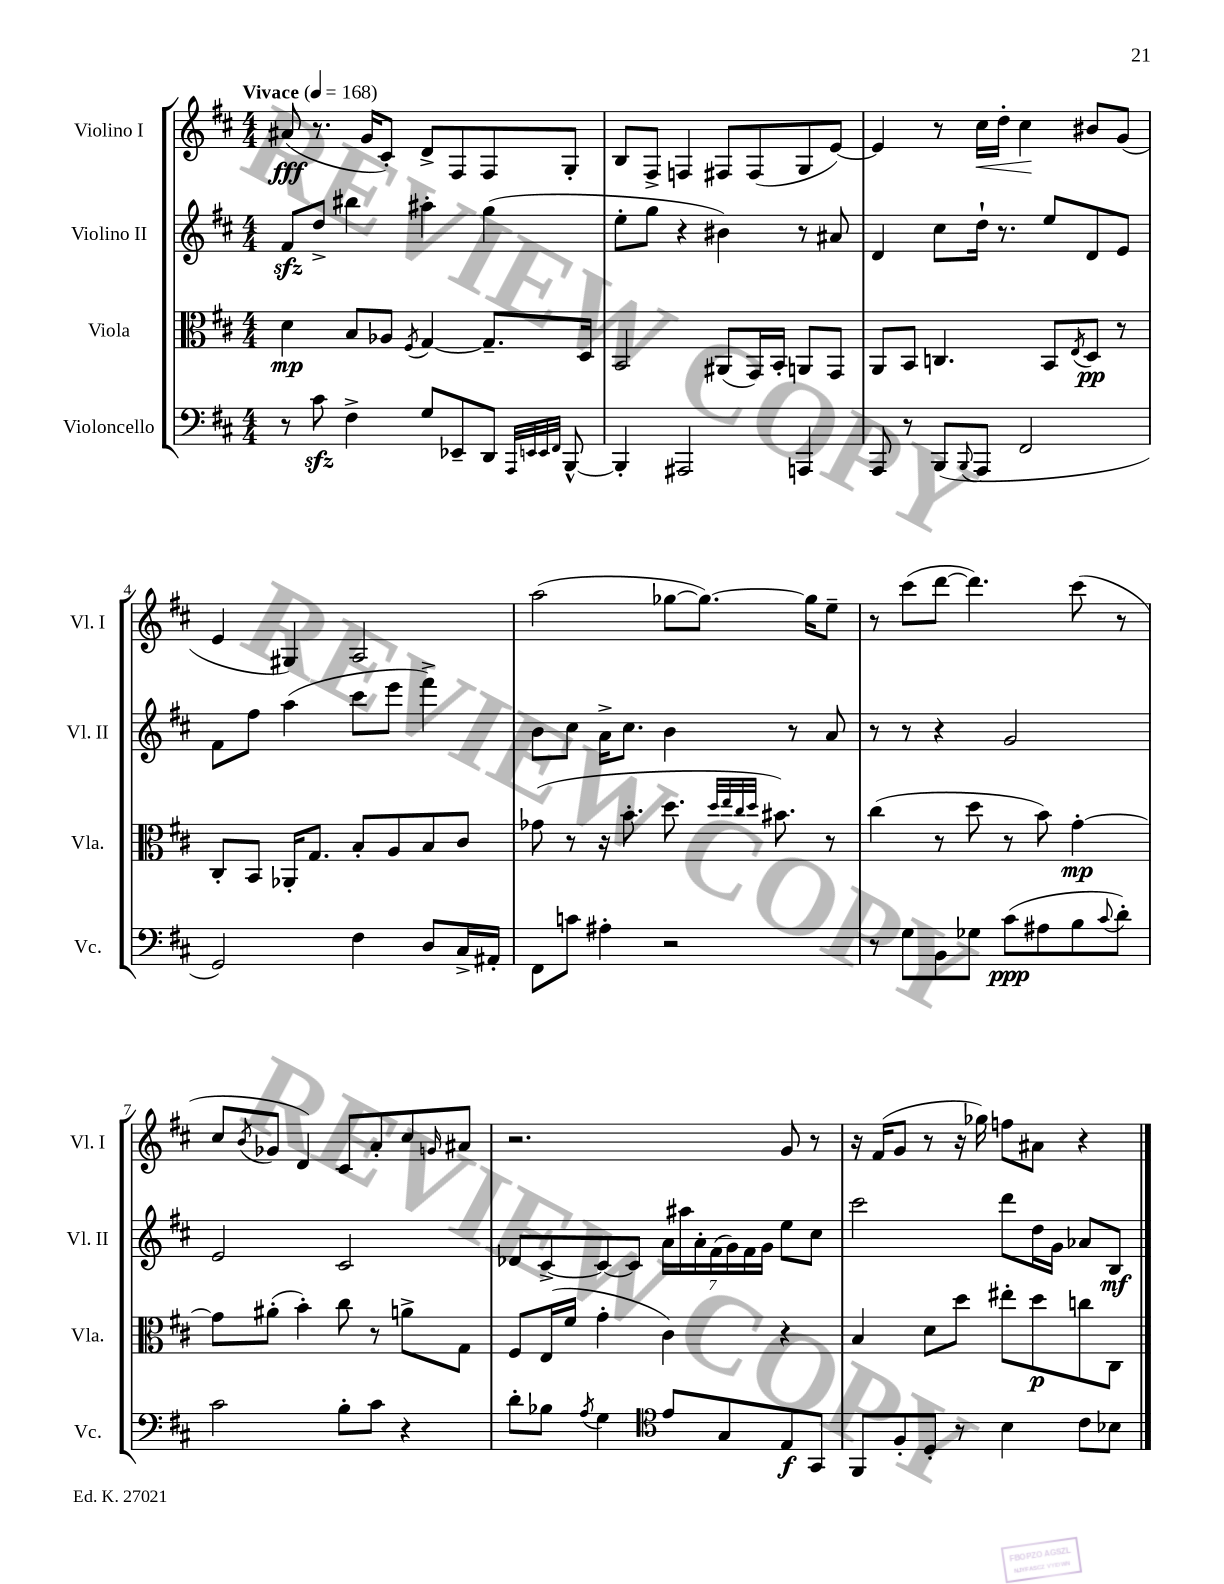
<<
\new StaffGroup <<
\new Staff = "s0" \with { instrumentName = "Violino I" shortInstrumentName = "Vl. I" } {
    \clef treble \key d \major \numericTimeSignature \time 4/4 \tempo "Vivace" 4 = 168
    ais'8\fff( r8. g'16 cis'8-.) d'8-> fis8 fis8 g8-. |
    b8 fis8-> f4 fis8 fis8( g8 e'8~) |
    e'4 r8 cis''16\< d''16-. cis''4\! bis'8 g'8( |
    e'4 gis4) a2 |
    a''2( ges''8~ ges''8.~) ges''16 e''8-- |
    r8 cis'''8( d'''8~ d'''4.) cis'''8( r8 |
    cis''8 \acciaccatura { b'8 } ges'8 d'4) cis'8 a'8-. cis''8 \grace { g'16 } ais'8 |
    r2. g'8 r8 |
    r16 fis'16( g'8 r8 r16 ges''16) f''8 ais'8 r4 \bar "|." |
}
\new Staff = "s1" \with { instrumentName = "Violino II" shortInstrumentName = "Vl. II" } {
    \clef treble \key d \major \numericTimeSignature \time 4/4
    fis'8\sfz d''8-> bis''4 ais''4-. g''4( |
    e''8-. g''8 r4 bis'4) r8 ais'8 |
    d'4 cis''8 d''16-! r8. e''8 d'8 e'8 |
    fis'8 fis''8 a''4( cis'''8 e'''8 fis'''4->) |
    b'8 cis''8 a'16-> cis''8. b'4 r8 a'8 |
    r8 r8 r4 g'2 |
    e'2 cis'2 |
    des'8 cis'8~-> cis'8~ cis'8 \tuplet 7/4 { a'16 ais''16 a'16-. fis'16( g'16) fis'16 g'16 } e''8 cis''8 |
    cis'''2 d'''8 d''16 g'16 aes'8 b8\mf \bar "|." |
}
\new Staff = "s2" \with { instrumentName = "Viola" shortInstrumentName = "Vla." } {
    \clef alto \key d \major \numericTimeSignature \time 4/4
    d'4\mp b8 aes8 \acciaccatura { fis8 } g4~ g8.-- d16 |
    b,2 ais,8( g,16) b,16-. a,8 g,8 |
    a,8 b,8 c4. b,8 \acciaccatura { e8 } d8\pp r8 |
    cis8-. b,8 aes,16-. g8. b8-. a8 b8 cis'8 |
    ges'8( r8 r16 b'8.-. d''8. \grace { d''32 e''32 cis''32 d''32 } bis'8.) r8 |
    cis''4( r8 d''8 r8 b'8) g'4~-.\mp |
    g'8 ais'8-.( b'4-.) cis''8 r8 a'8-> g8 |
    fis8 e16( fis'16 g'4-. cis'4) r4 |
    b4 d'8 d''8 eis''8-. d''8\p c''8 cis8 \bar "|." |
}
\new Staff = "s3" \with { instrumentName = "Violoncello" shortInstrumentName = "Vc." } {
    \clef bass \key d \major \numericTimeSignature \time 4/4
    r8 cis'8\sfz fis4-> g8 ees,8-- d,8 \grace { a,,32 e,32 e,32 fis,32 } b,,8~-^ |
    b,,4-. ais,,2 a,,4 |
    a,,8 r8 b,,8( \appoggiatura { b,,8 } a,,8 fis,2 |
    g,2) fis4 d8 cis16-> ais,16-. |
    fis,8 c'8 ais4-. r2 |
    r8 g8 b,8 ges8 cis'8\ppp( ais8 b8 \appoggiatura { cis'8 } d'8-.) |
    cis'2 b8-. cis'8 r4 |
    d'8-. bes8 \acciaccatura { a8 } g4 \clef tenor e'8 g8 e8\f g,8 |
    fis,8 fis8-. d8-. r8 b4 cis'8 bes8 \bar "|." |
}
>>
>>
